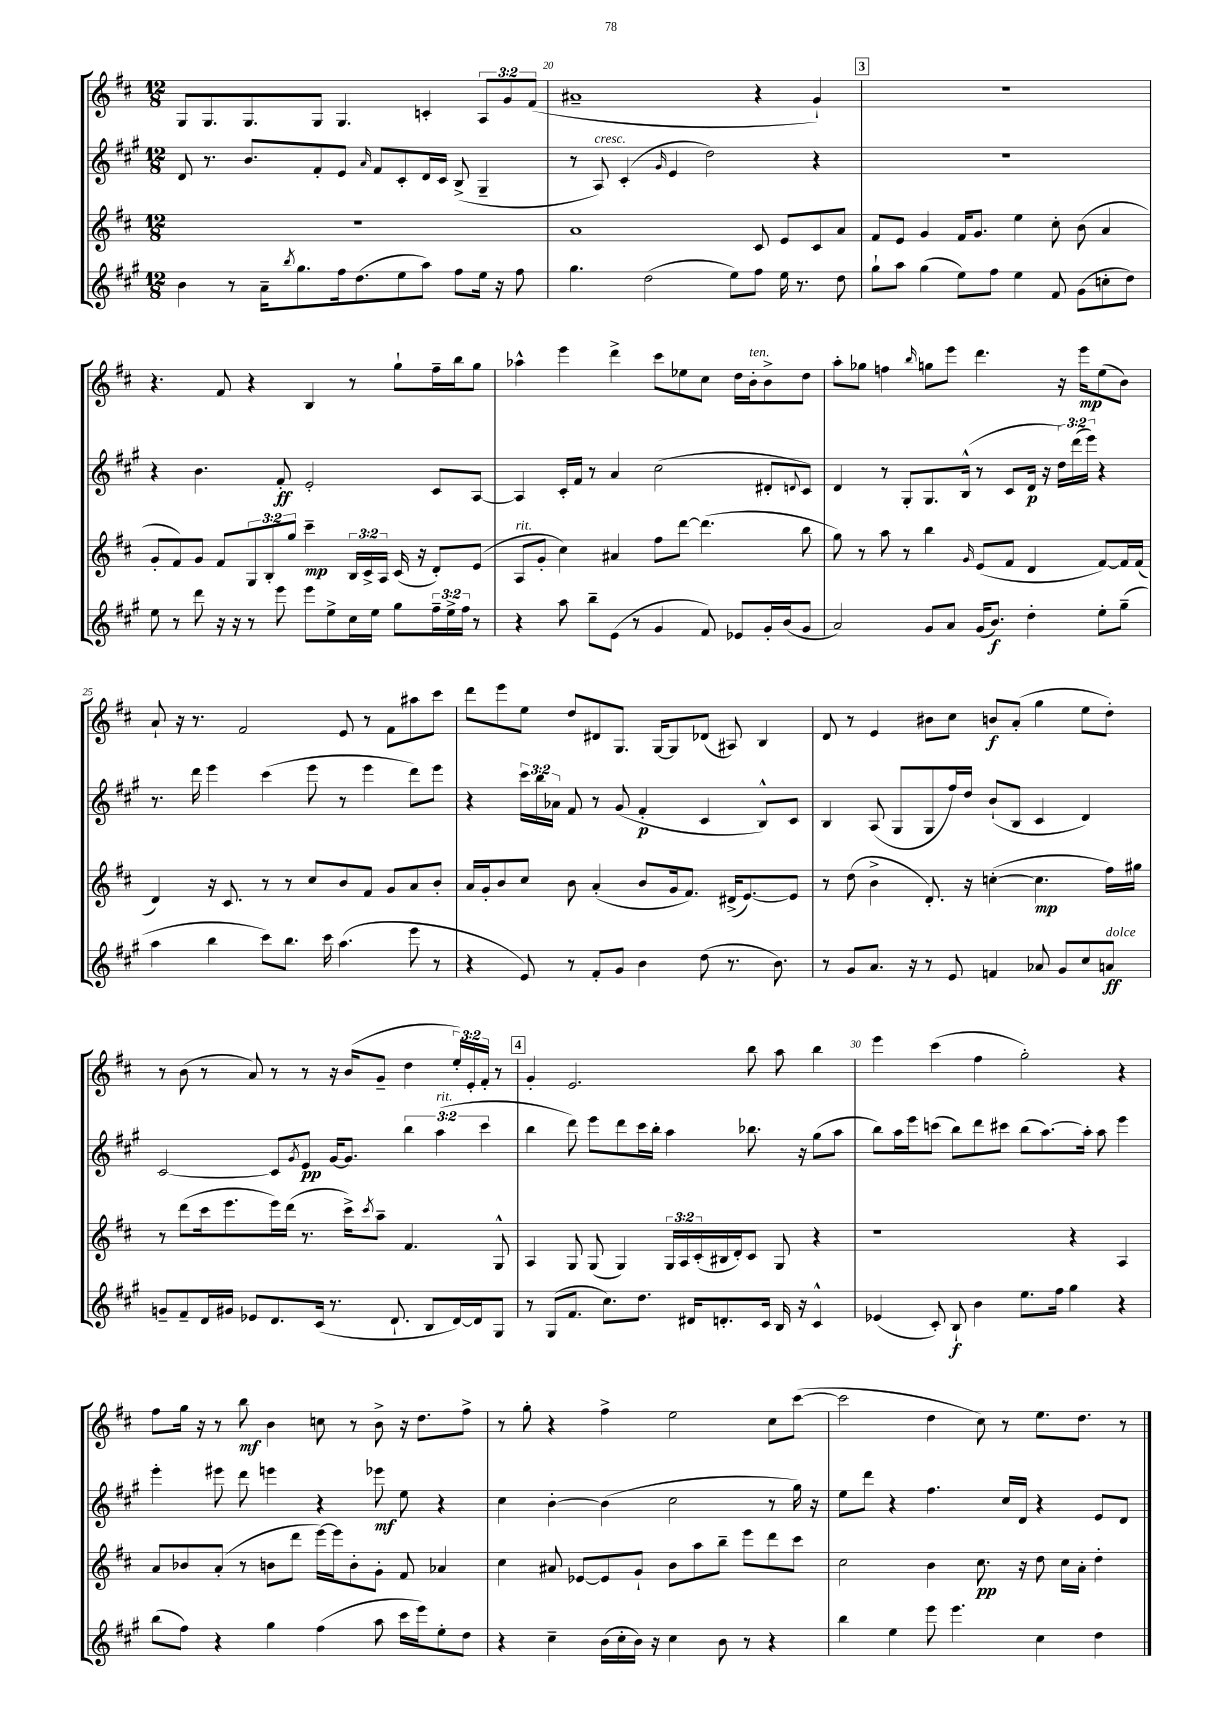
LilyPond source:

<<
\new StaffGroup <<
\new Staff = "s0" {
    \clef treble \key d \major \numericTimeSignature \time 12/8 \override Staff.TupletNumber.text = #tuplet-number::calc-fraction-text
    g8 g8. g8. g8 g4. c'4-. \tuplet 3/2 { a8 g'8 fis'8( } |
    ais'1-- r4 g'4-!) |
    \mark \markup { \box "3" } R1. |
    r4. fis'8 r4 b4 r8 g''8-! fis''16-- b''16 g''8 |
    aes''4-^ e'''4 d'''4-> cis'''8 ees''8 cis''8 d''16 b'16-.^\markup { \italic "ten." } b'8-> d''8 |
    a''8-. ges''8 f''4 \grace { b''16 } g''8 e'''8 d'''4. r16 e'''16\mp e''8( b'8) |
    a'8-! r16 r8. fis'2 e'8 r8 fis'8 ais''8 cis'''8 |
    d'''8 e'''8 e''8 d''8 dis'8 g8. g16~ g8 des'8( ais8) b4 |
    d'8 r8 e'4 bis'8 cis''8 b'8\f a'8-.( g''4 e''8 d''8-.) |
    r8 b'8( r8 a'8) r8 r8 r16 b'16( g'8-- d''4 \tuplet 3/2 { e''16-.) e'16-. fis'16-. } r8 |
    \mark \markup { \box "4" } g'4-. e'2. b''8 a''8 b''4 |
    e'''4 cis'''4( fis''4 g''2-.) r4 |
    fis''8 g''16 r16 r8 b''8\mf b'4 c''8 r8 b'8-> r16 d''8. fis''8-> |
    r8 g''8-. r4 fis''4-> e''2 cis''8 cis'''8~( |
    cis'''2 d''4 cis''8) r8 e''8. d''8. r8 \bar "|." |
}
\new Staff = "s1" {
    \clef treble \key a \major \numericTimeSignature \time 12/8 \override Staff.TupletNumber.text = #tuplet-number::calc-fraction-text
    d'8 r8. b'8. fis'8-. e'8 \grace { a'16 } fis'8 cis'8-. d'16 cis'16 b8->( gis4-- |
    r8 a8^\markup { \italic "cresc." }) cis'4-.( \grace { gis'16 } e'4 d''2) r4 |
    \mark \markup { \box "3" } r1. |
    r4 b'4. fis'8-.\ff e'2-. cis'8 a8~ |
    a4 cis'16-. fis'16 r8 a'4 cis''2( dis'8-. \appoggiatura { d'8 } cis'8) |
    d'4 r8 gis8-. gis8. b16-^( r8 cis'8 d'16\p r16 \tuplet 3/2 { d''16) d'''16( e'''16) } r4 |
    r8. d'''16 e'''4 cis'''4( e'''8 r8 e'''4 d'''8) e'''8 |
    r4 \tuplet 3/2 { cis'''16 b''16 aes'16 } fis'8 r8 gis'8( fis'4-.\p cis'4 b8-^) cis'8 |
    b4 a8( gis8 gis8 fis''16) d''16 b'8-!( b8 cis'4 d'4) |
    cis'2~ cis'8 \acciaccatura { gis'8 } e'8\pp gis'16~ gis'8. \tuplet 3/2 { b''4 a''4^\markup { \italic "rit." }( cis'''4 } |
    \mark \markup { \box "4" } b''4 d'''8) e'''8 d'''8 cis'''16 b''16-. a''4 bes''8. r16 gis''8( a''8 |
    b''8) a''16 e'''16 c'''8( b''8) d'''8 cis'''8 b''8( a''8.~) a''16-. a''8 e'''4 |
    e'''4-. eis'''8 d'''8 e'''4 r4 ees'''8\mf e''8 r4 |
    cis''4 b'4~-. b'4( cis''2 r8 gis''16) r16 |
    e''8 d'''8 r4 fis''4. cis''16 d'16 r4 e'8 d'8 \bar "|." |
}
\new Staff = "s2" {
    \clef treble \key d \major \numericTimeSignature \time 12/8 \override Staff.TupletNumber.text = #tuplet-number::calc-fraction-text
    R1. |
    a'1 cis'8 e'8 cis'8 a'8 |
    \mark \markup { \box "3" } fis'8 e'8 g'4 fis'16 g'8. e''4 cis''8-. b'8( a'4 |
    g'8-. fis'8) g'8 fis'8 \tuplet 3/2 { g8 b8-. g''8 } cis'''4--\mp \tuplet 3/2 { b16 cis'16-> a16 } cis'16( r16 d'8-.) e'8( |
    a8^\markup { \italic "rit." } g'8-. cis''4) ais'4 fis''8 d'''8~ d'''4.( b''8 |
    g''8) r8 a''8 r8 b''4 \grace { g'16 } e'8( fis'8 d'4 fis'8~) fis'16 fis'16( |
    d'4) r16 cis'8. r8 r8 cis''8 b'8 fis'8 g'8 a'8 b'8-. |
    a'16 g'16-. b'8 cis''8 b'8 a'4-.( b'8 g'16 fis'8.) dis'16->( e'8.~) e'8 |
    r8 d''8( b'4-> d'8.-.) r16 c''4~-.( c''4.\mp fis''16) gis''16 |
    r8 d'''8( cis'''16 e'''8. e'''16) d'''16( r8. cis'''16->) \acciaccatura { cis'''8 } a''8-- fis'4. g8-^ |
    \mark \markup { \box "4" } a4 g8 g8( g4) \tuplet 3/2 { g16 a16 cis'16-.( } bis16 d'16-.) cis'8 g8 r4 |
    r1 r4 a4 |
    a'8 bes'8 a'8-.( r8 b'8 d'''8 e'''16~) e'''16 b'8-. g'8-. fis'8 aes'4 |
    cis''4 ais'8 ees'8~ ees'8 g'8-! b'8 a''8 b''8-- e'''8 d'''8 cis'''8 |
    cis''2 b'4 cis''8.\pp r16 d''8 cis''16 a'16-. d''4-. \bar "|." |
}
\new Staff = "s3" {
    \clef treble \key a \major \numericTimeSignature \time 12/8 \override Staff.TupletNumber.text = #tuplet-number::calc-fraction-text
    b'4 r8 a'16-- \acciaccatura { b''8 } gis''8. fis''16 d''8.( e''8 a''8) fis''8 e''16 r16 fis''8 |
    gis''4. d''2( e''8) fis''8 e''16 r8. d''8 |
    \mark \markup { \box "3" } gis''8-! a''8 gis''4( e''8) fis''8 e''4 fis'8 gis'8( c''8-. d''8) |
    e''8 r8 d'''8 r16 r16 r8 e'''8 e'''8 e''8-> cis''16 e''16 gis''8 \tuplet 3/2 { fis''16-- e''16-> fis''16 } r8 |
    r4 a''8 b''8-- e'8( r8 gis'4 fis'8) ees'8 gis'16-. b'16( gis'8 |
    a'2) gis'8 a'8 gis'16( b'8.\f) d''4-. e''8-. gis''8--( |
    a''4 b''4 cis'''8) b''8. cis'''16 a''4.( e'''8 r8 |
    r4 e'8) r8 fis'8-. gis'8 b'4 d''8( r8. b'8.) |
    r8 gis'8 a'8. r16 r8 e'8 f'4 aes'8 gis'8 cis''8 a'8\ff^\markup { \italic "dolce" } |
    g'8-- fis'8-- d'16 gis'16 ees'8 d'8. cis'16( r8. d'8.-! b8 d'16~) d'16 gis8 |
    \mark \markup { \box "4" } r8 gis8( fis'8. cis''8.) d''8. dis'16 d'8.-. cis'16 b16 r16 cis'4-^ |
    ees'4( cis'8-.) b8-!\f b'4 e''8. fis''16 gis''4 r4 |
    b''8( fis''8) r4 gis''4 fis''4( a''8 cis'''16 e'''16) e''8-. d''8 |
    r4 cis''4-- b'16( cis''16-. b'16) r16 cis''4 b'8 r8 r4 |
    b''4 e''4 e'''8 e'''4. cis''4 d''4 \bar "|." |
}
>>
>>
\layout { \context { \Score currentBarNumber = #19 \override BarNumber.break-visibility = ##(#f #t #t) barNumberVisibility = #(every-nth-bar-number-visible 5) } }
